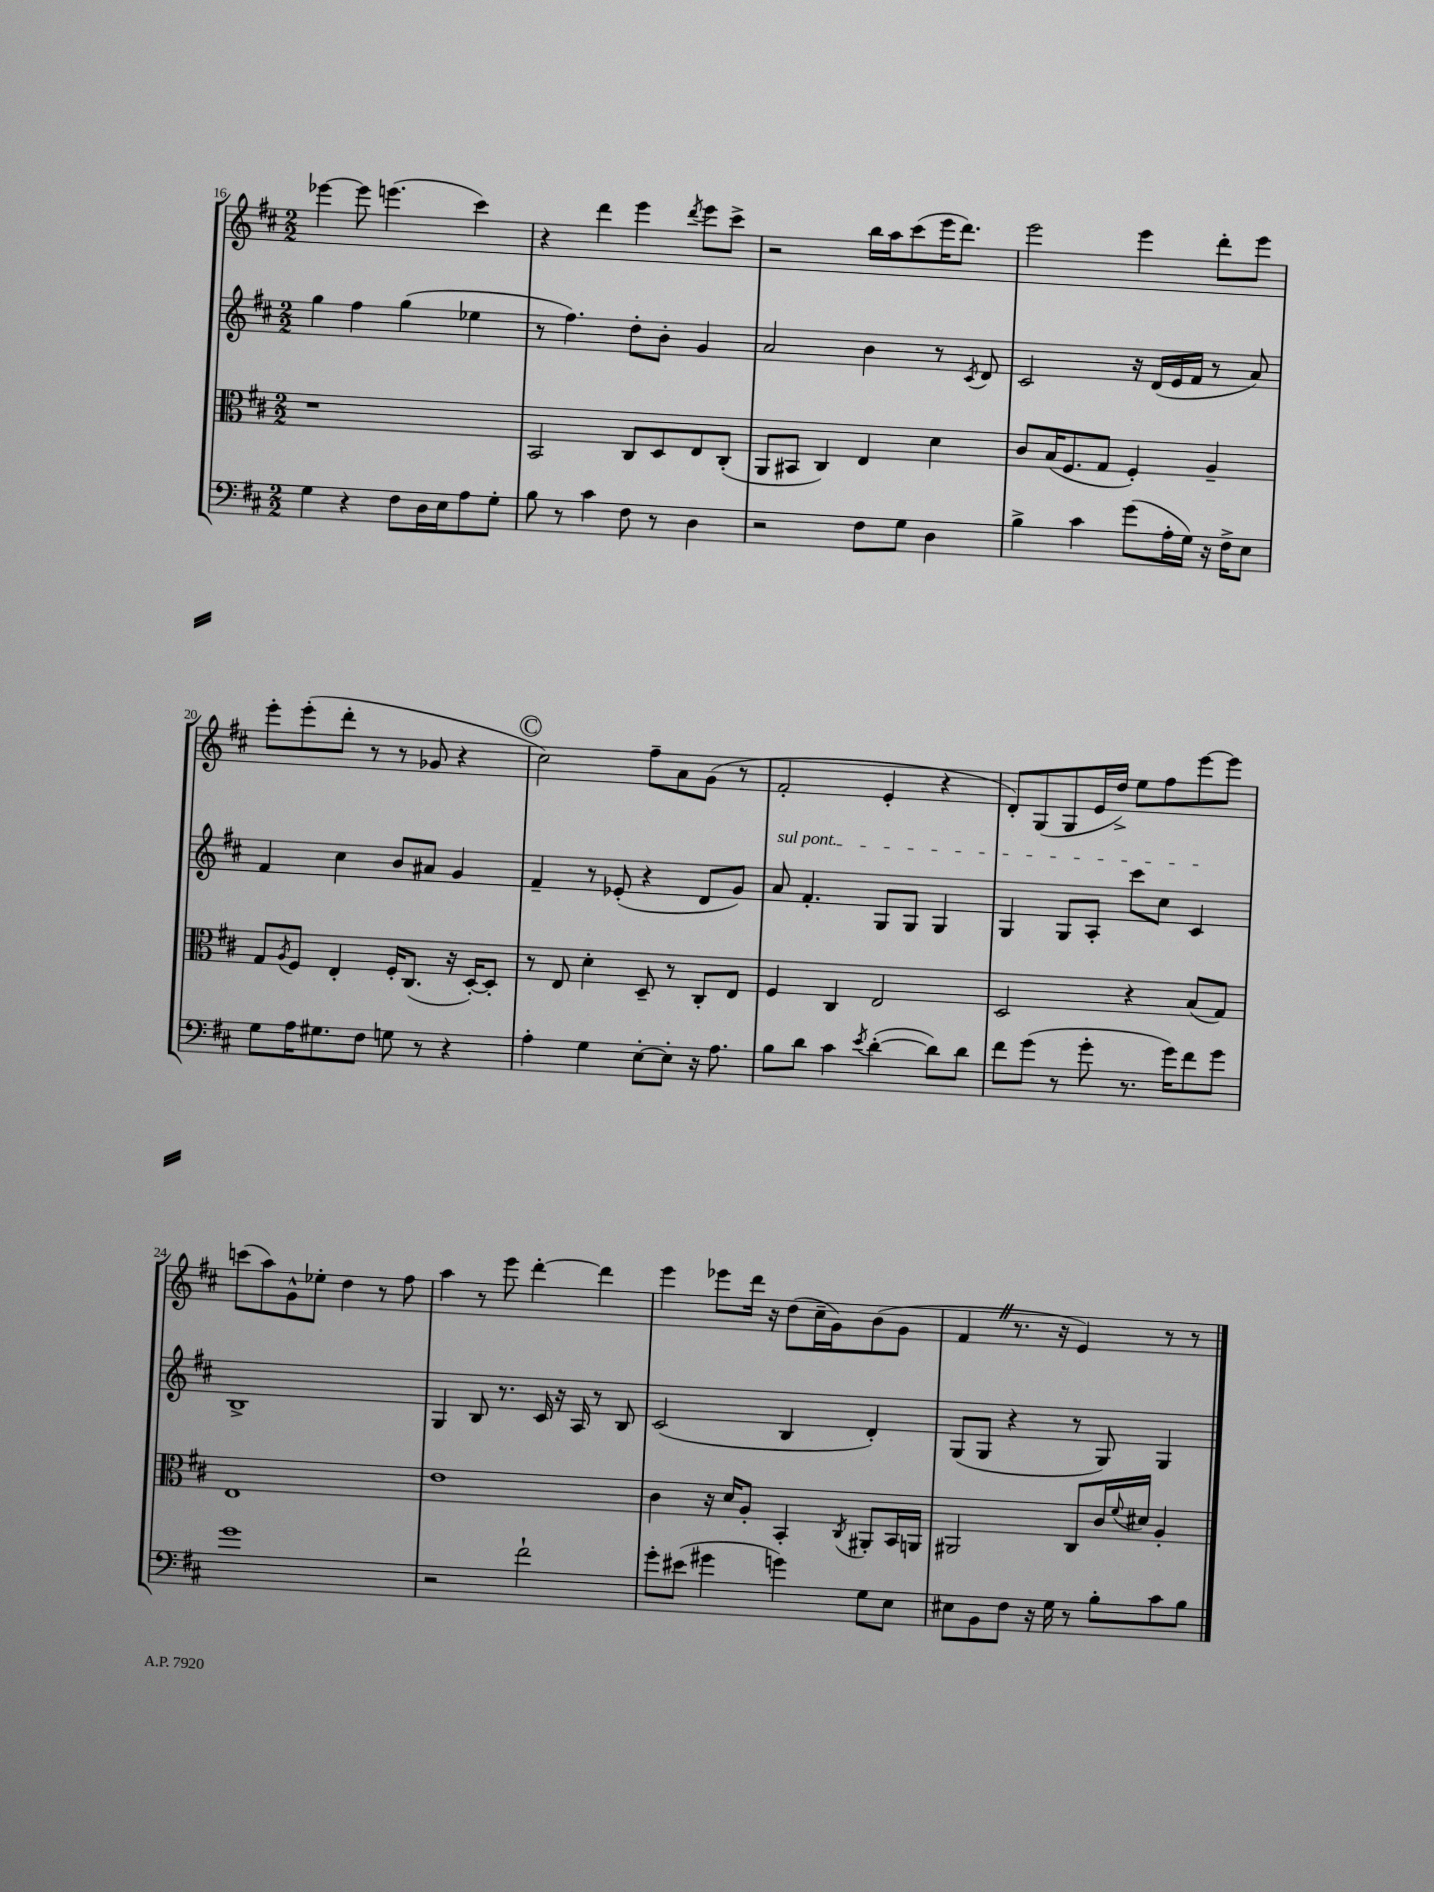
<<
\new StaffGroup <<
\new Staff = "s0" {
    \clef treble \key d \major \numericTimeSignature \time 2/2
    ees'''4~ ees'''8 e'''4.( cis'''4) |
    r4 d'''4 e'''4 \acciaccatura { d'''8 } e'''8 cis'''8-> |
    r2 b''16 a''16 cis'''8( e'''16 d'''8.) |
    e'''2 e'''4 d'''8-. e'''8 |
    e'''8-. e'''8-.( d'''8-. r8 r8 ges'8 r4 |
    \mark \markup { \circle "C" } cis''2) fis''8-- a'8 g'8( r8 |
    fis'2-. e'4-. r4 |
    d'8-.) g8( g8 e'16 d''16->) e''8 fis''8 e'''8~ e'''8 |
    c'''8( a''8) g'8-^ ees''8-. d''4 r8 fis''8 |
    a''4 r8 e'''8 d'''4~-. d'''4 |
    e'''4 ees'''8 d'''16 r16 d''8( cis''16-- g'16) b'8( g'8 |
    fis'4 \once \override BreathingSign.text = \markup { \musicglyph "scripts.caesura.straight" } \breathe r8. r16 e'4) r8 r8 \bar "|." |
}
\new Staff = "s1" {
    \clef treble \key d \major \numericTimeSignature \time 2/2
    g''4 fis''4 g''4( ees''4 |
    r8 fis''4.) d''8-. b'8-. g'4 |
    a'2 b'4 r8 \acciaccatura { cis'8 } d'8 |
    cis'2 r16 d'16( e'16 fis'16 r8 a'8) |
    fis'4 cis''4 b'8 ais'8 g'4 |
    \mark \markup { \circle "C" } fis'4-- r8 ees'8-.( r4 d'8 g'8) |
    \once \override TextSpanner.bound-details.left.text = \markup { \italic "sul pont." } a'8\startTextSpan fis'4.-. g8 g8 g4 |
    g4 g8 a8-. cis'''8 cis''8 cis'4\stopTextSpan |
    b1-> |
    g4 b8 r8. cis'16 r16 a16 r8 b8 |
    cis'2( b4 d'4-.) |
    g8( g8 r4 r8 g8) g4 \bar "|." |
}
\new Staff = "s2" {
    \clef alto \key d \major \numericTimeSignature \time 2/2
    r1 |
    b,2 cis8 d8 e8 cis8-.( |
    a,8 bis,8 cis4) e4 d'4 |
    cis'8 b16( fis8. g8 fis4-.) a4-- |
    g8 \acciaccatura { a8 } fis8 e4-. fis16-. cis8.( r16 d16~-.) d8-. |
    \mark \markup { \circle "C" } r8 e8 d'4-. d8-- r8 cis8-. e8 |
    fis4 cis4 e2 |
    d2 r4 b8( g8) |
    e1 |
    e'1 |
    cis'4 r16 d'16 a8-. b,4-. \acciaccatura { cis8 } ais,8-. b,16 a,16 |
    ais,2 cis8 cis'16 \appoggiatura { fis'8 } dis'16 a4-. \bar "|." |
}
\new Staff = "s3" {
    \clef bass \key d \major \numericTimeSignature \time 2/2
    g4 r4 fis8 d16 e16 a8 g8-. |
    b8 r8 cis'4 fis8 r8 d4 |
    r2 fis8 g8 d4 |
    b4-> cis'4 g'8( a16-. g16) r16 fis16-> e8 |
    g8 a16 gis8. fis8 g8 r8 r4 |
    \mark \markup { \circle "C" } a4-. g4 e8~-. e8-. r16 a8. |
    b8 d'8 cis'4 \acciaccatura { e'8 } d'4~-.( d'8) d'8 |
    fis'8 g'8( r8 g'8-. r8. g'16) fis'8 g'8 |
    g'1 |
    r2 fis'2-! |
    g'8-. eis'8( gis'4 g'4) g8 e8 |
    eis8 b,8 fis8 r16 g16 r8 b8-. cis'8 b8 \bar "|." |
}
>>
>>
\layout { \context { \Score currentBarNumber = #16 } }
